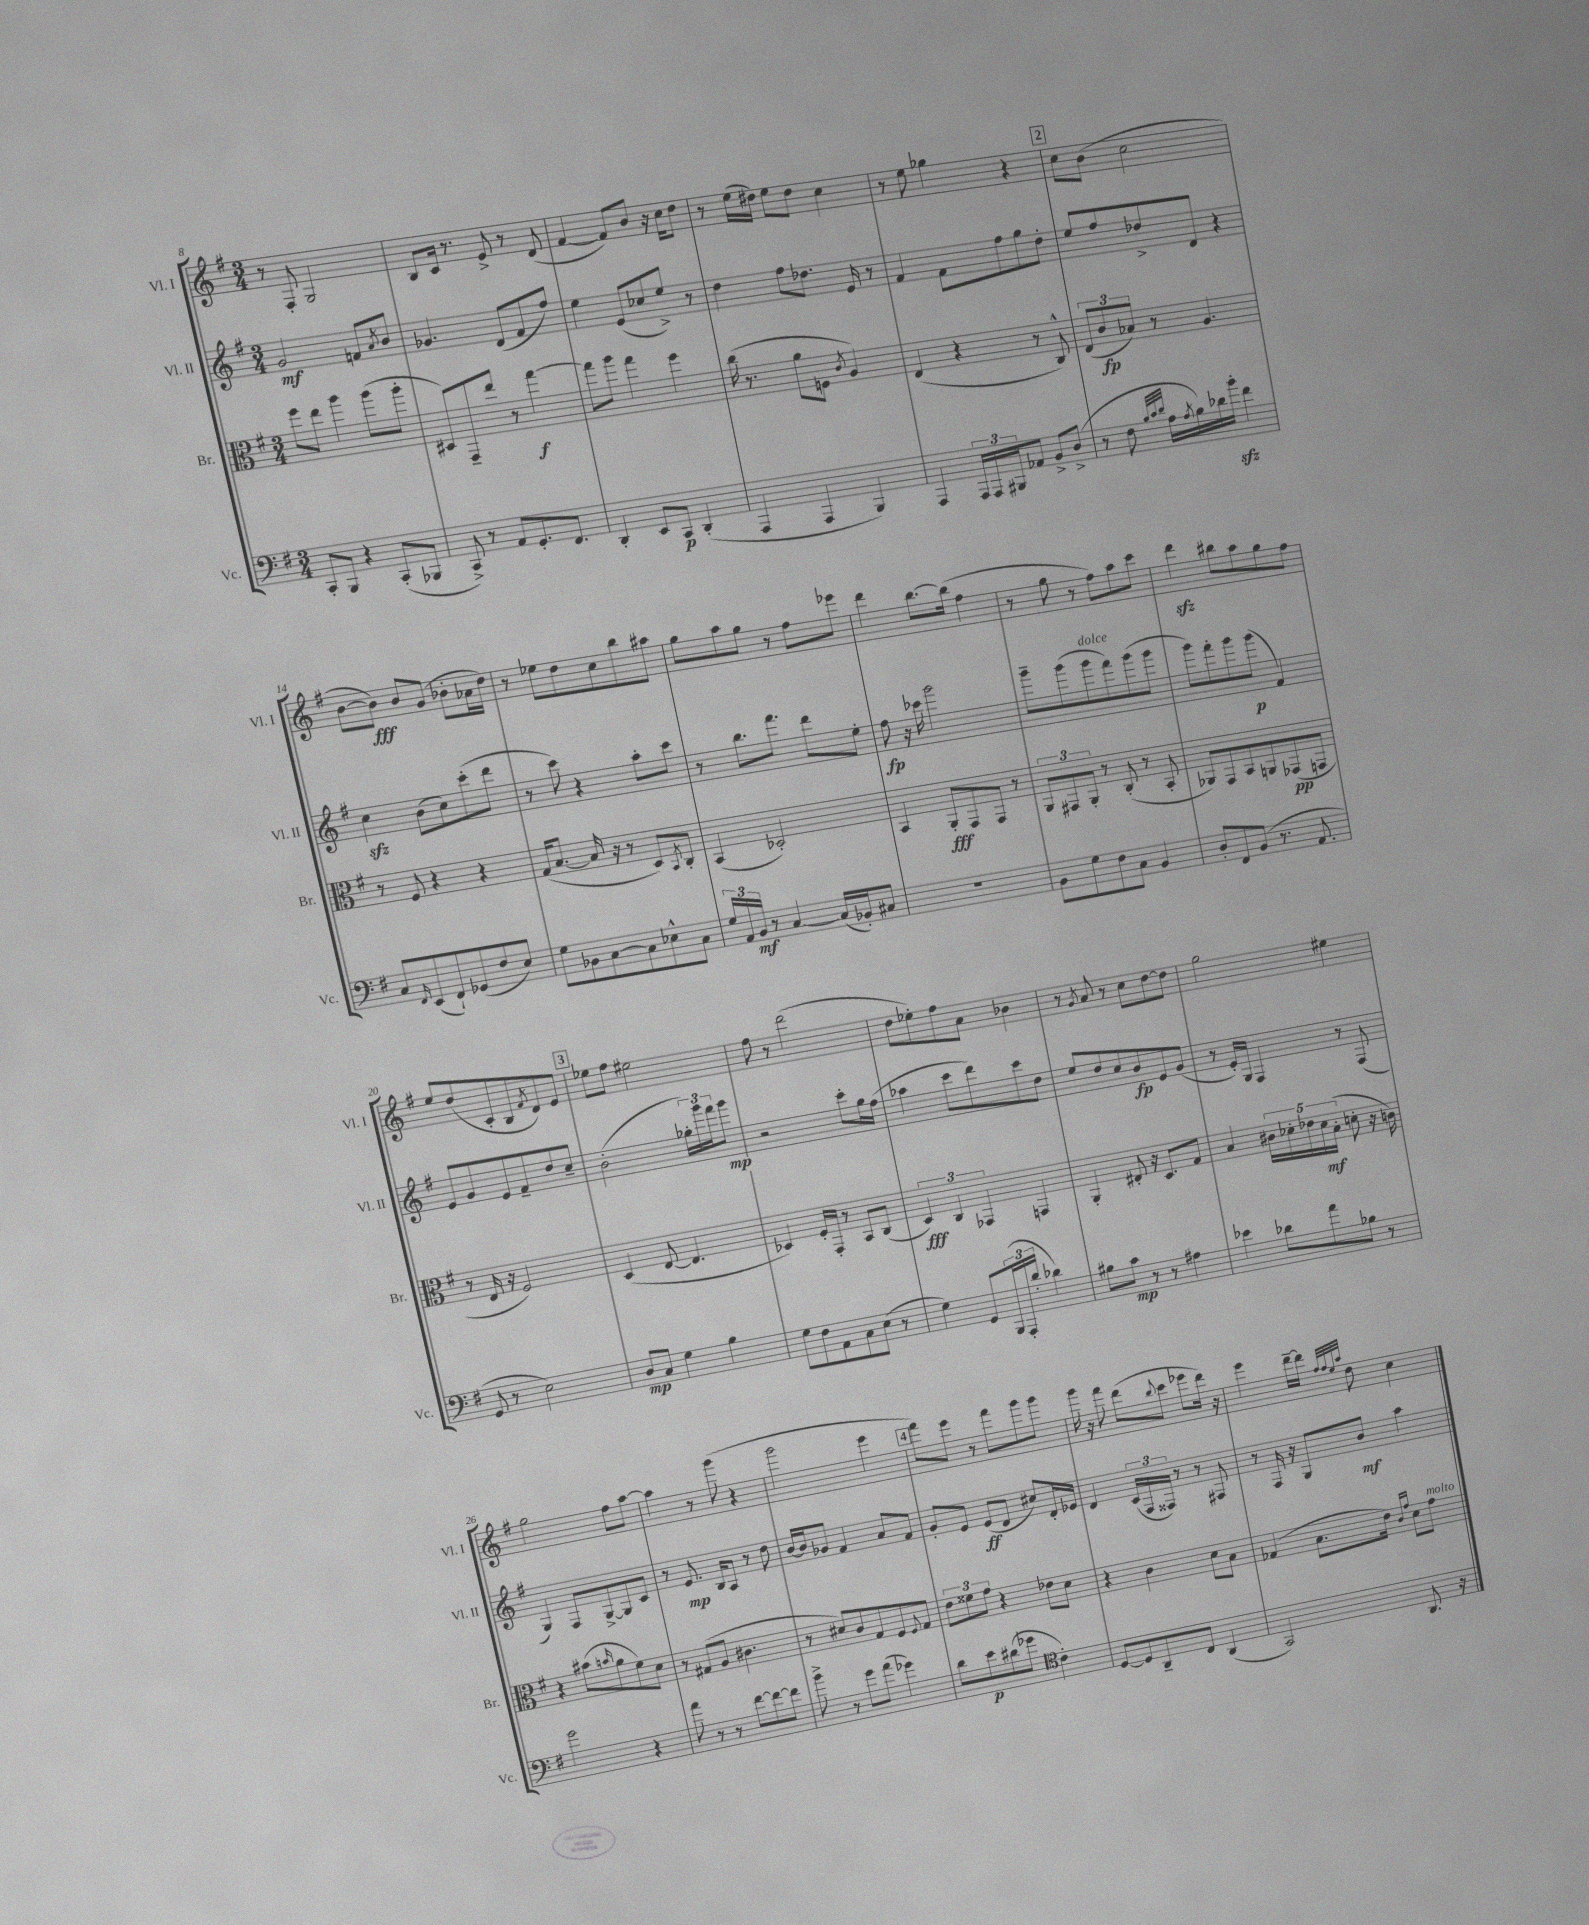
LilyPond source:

<<
\new StaffGroup <<
\new Staff = "s0" \with { instrumentName = "Vl. I" shortInstrumentName = "Vl. I" } {
    \clef treble \key g \major \numericTimeSignature \time 3/4
    r8 fis8-. g2 |
    b8 c'16 r8. e'8-> r8 d'8( |
    fis'4~ fis'8) b'8 r16 c''16 d''8 |
    r8 e''16( dis''16) e''8 dis''8 c''4 |
    r8 e''8 ges''4 r4 |
    \mark \markup { \box "2" } c''8 b'8( c''2 |
    b'8~ b'8\fff) b'8 g'8( bes'8-. aes'16 d''16) |
    r8 ees''8 d''8 c''8 b''8 ais''8 |
    g''8 a''8 g''8 r8 fis''8 ees'''8 |
    d'''4 b''8.~ b''16( fis''4 |
    r8 g''8 r8 fis''8) a''8 c'''8 |
    d'''4\sfz bis''8 a''8 g''8 fis''8 |
    e''8 d''8( c'8-. b8 \acciaccatura { fis'8 } d'8) e'8 |
    \mark \markup { \box "3" } ees''8 fis''8 eis''2 |
    fis''8 r8 d'''2( |
    d''8 ees''8-.) fis''8 a'8 bes'4 |
    r8 \acciaccatura { g'8 } a'8 r8 c''8 d''8~ d''8 |
    g''2 eis''4 |
    g''2 fis''8 a''8~ |
    a''4 r8 g'''8( r4 |
    g'''2 e'''4 |
    \mark \markup { \box "4" } fis'''8) e'''8 r8 fis'''8 g'''8 g'''8 |
    g'''16 r16 fis'''8 d'''8( \appoggiatura { b''8 } c'''8 ees'''8 d'''16) r16 |
    e'''4 d'''16~-- d'''16 \grace { fis''32 fis''32 e''32 a''32 } d''8 c''4 \bar "|." |
}
\new Staff = "s1" \with { instrumentName = "Vl. II" shortInstrumentName = "Vl. II" } {
    \clef treble \key g \major \numericTimeSignature \time 3/4
    g'2\mf f'8 \acciaccatura { a'8 } b'8 |
    ges'4. d'8( fis'8 fis''8) |
    e''4 e'8( ces''8 e''8->) r8 |
    d''4 fis''8 des''8. e'16 r8 |
    fis'4 fis'8 fis''8 g''8 d''8-. |
    \mark \markup { \box "2" } e''8 fis''8 des''8-> d'8 r4 |
    c''4\sfz b'8( c''8) c'''8-.( d'''8 |
    r8 c'''8) r4 a''8-. c'''8 |
    r8 b''8. fis'''8. d'''8 e''8-. |
    fis''8\fp r16 ces'''16 g'''2 |
    g'''8-- g'''8( g'''8^\markup { \italic "dolce" } fis'''8) g'''8( g'''8 |
    g'''8) fis'''8-. g'''8 g'''8\p( fis'4) |
    e'8 g'8 e'8 fis'8-- d''8 c''8-- |
    \mark \markup { \box "3" } b'2-.( \tuplet 3/2 { ges''16-.) g'''16 fis'''16 } g'''8\mp |
    r2 c'''8-. g''16 fis''16( |
    aes''4 c'''8 d'''8) c'''8 d''8 |
    e''8 d''8 c''8 b'8\fp e'8 g'8( |
    r8 e'16-.) g16 fis4 r8 fis8( |
    g4) fis8 g8~-> g8 c'8 |
    r8 e'8.\mp b16 a8 r8 d''8 |
    b'16~ b'16 ges'8 fis'4 a'8 fis'8 |
    \mark \markup { \box "4" } g'8-. e'8 e'8\ff( d'8 cis''8) d'16-. ees'16 |
    d'4 \tuplet 3/2 { c'16( fis16 fisis16) } r8 r8 fis8 |
    r8 fis16 r16 g8 b'8\mf a''4 \bar "|." |
}
\new Staff = "s2" \with { instrumentName = "Br." shortInstrumentName = "Br." } {
    \clef alto \key g \major \numericTimeSignature \time 3/4
    fis''8 e''8 a''4 a''8( a''8-. |
    dis8) g,8-- e''8 r8 g''4~\f |
    g''8 a''8 g''4 fis''4 |
    c''16( r8. a'8 f8 \acciaccatura { c'8 } a4) |
    e4( r4 r8 c8-^) |
    \mark \markup { \box "2" } \tuplet 3/2 { e8( c'8\fp bes8) } r8 a4. |
    r8 fis8 r4 r4 |
    g16( b8.~ b16 r16 r8 d8) \acciaccatura { b,8 } c8-. |
    b,4( des2-.) |
    b,4 a,8-.\fff g,8 g,8 r8 |
    \tuplet 3/2 { a,8 gis,8 a,8-. } r8 c8-.( r8 b,8-. |
    aes,8) g,8 b,8 a,8 ges,8\pp( g,8 |
    r8 e16 r16 fis2) |
    \mark \markup { \box "3" } d4( e8~ e4. |
    des4) fis16-. g,16-. r8 b,8 c8( |
    \tuplet 3/2 { d4\fff) c4 ges,4 } g,4 |
    a,4-. eis8-. r16 d8. g8 |
    b4 \tuplet 5/4 { cis'16 des'16-. ees'16 des'16\mf b16-.( } d'8-. r16 c'16) |
    r4 bis'8( \grace { b'16 } a'8 fis'8) d'8 |
    r8 gis8( a8 cis'4. |
    r8 dis'8) c'8 g8 fis8 \appoggiatura { fis8 } g8 |
    \mark \markup { \box "4" } \tuplet 3/2 { e'8 fisis'8 g'8 } r4 ees'8 d'8 |
    r4 c'4 d'8 b8 |
    ges4( b8. e'16) \grace { c'16 g'16 } d'8 g'8^\markup { \italic "molto" } \bar "|." |
}
\new Staff = "s3" \with { instrumentName = "Vc." shortInstrumentName = "Vc." } {
    \clef bass \key g \major \numericTimeSignature \time 3/4
    c,8-. b,,8 r4 c,8-.( bes,,8 |
    c,8->) r8 a,8 g,8.-. fis,8. |
    d,4-. e,8 c,8\p d,4-.( |
    a,,4 a,,4 b,,4) |
    a,,4 \tuplet 3/2 { a,,16 a,,16 bis,,16 } aes,8 b,8-> d8->( |
    \mark \markup { \box "2" } r8 fis8 \grace { b32 c'32 d'32 } a16 \acciaccatura { a8 } b16) des'16 b'16-.\sfz fis'4 |
    c8 \grace { fis,16 } e,8( fis,8-!) ges,8( fis8 e8) |
    g8 bes,8 c8~ c8 ees8-^ c8 |
    \tuplet 3/2 { g16 a,16 b,16\mf } r8 c4~ c16( bes,16-.) cis8 |
    R2. |
    b,8 g8 fis8 c8 b,4 |
    d8-. fis,8 b,8( r8. a,8. |
    g,8 r8 e2) |
    \mark \markup { \box "3" } d8\mp c8 g4 b4 |
    g8 fis8 a,8 c8 e8( r8 |
    g4) g,8 \tuplet 3/2 { b,,16( a,,16-. d'16-. } des'4) |
    bis8 c'8\mp r8 r8 ais4 |
    ees'4 des'8 a'8 bes8 r8 |
    g'2 r4 |
    a'8 r8 r8 fis'8~ fis'8~ fis'8 |
    b'8-> r8 g'8 a'8( ges'4) |
    \mark \markup { \box "4" } d'8 e'8\p dis'8( ges'8 \clef tenor c'4-.) |
    d8~ d8 a,8-- c8 a,4( |
    g,2) a,8. r16 \bar "|." |
}
>>
>>
\layout { \context { \Score currentBarNumber = #8 } }
